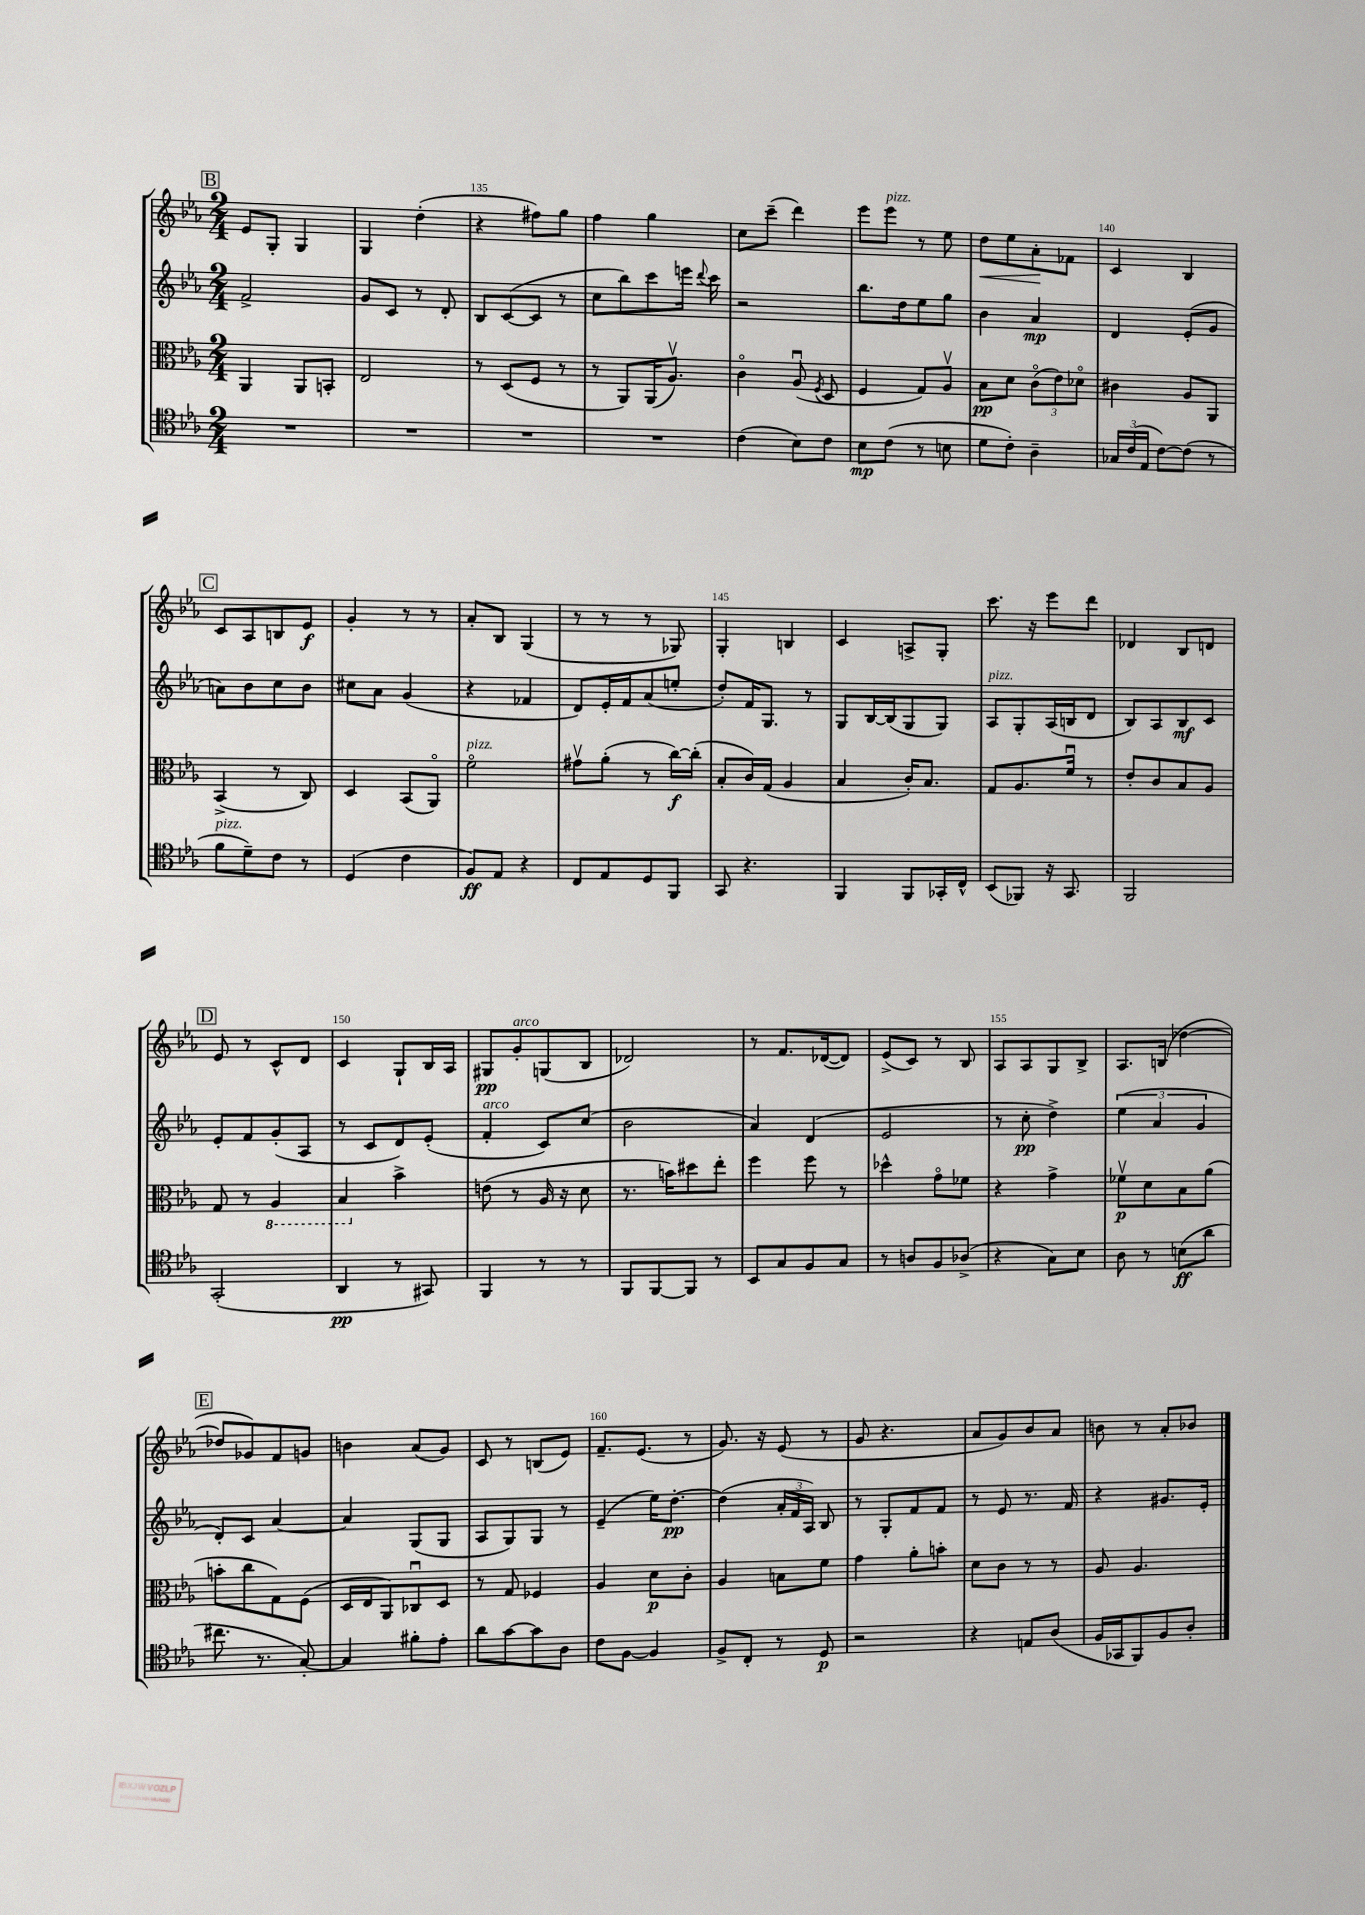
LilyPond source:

<<
\new StaffGroup <<
\new Staff = "s0" {
    \clef treble \key ees \major \numericTimeSignature \time 2/4
    \autoBeamOff \mark \markup { \box "B" } ees'8[ g8]-. g4 |
    g4 d''4-.( |
    r4 fis''8[) g''8] |
    f''4 g''4 |
    c''8[ c'''8]--( d'''4) |
    ees'''8[ ees'''8]^\markup { \italic "pizz." } r8 ees''8 |
    d''8[\< ees''8 aes'8-.\! fes'8] |
    c'4 bes4 |
    \mark \markup { \box "C" } c'8[ aes8 b8 ees'8]\f |
    g'4-. r8 r8 |
    aes'8[-. bes8] g4( |
    r8 r8 r8 ges8) |
    g4-. b4 |
    c'4 a8[-> g8]-. |
    c'''8. r16 ees'''8[ d'''8] |
    des'4 bes8[ d'8] |
    \mark \markup { \box "D" } ees'8 r8 c'8[-^ d'8] |
    c'4 g8[-! bes16 aes16] |
    gis8[\pp g'8-.^\markup { \italic "arco" } g8( bes8] |
    des'2) |
    r8 f'8.[ des'16~( des'8]) |
    ees'8[->( c'8]) r8 bes8 |
    aes8[ aes8 g8 bes8]-> |
    aes8.[ b16]( des''4~ |
    \mark \markup { \box "E" } des''8[ ges'8) f'8 g'8] |
    b'4 aes'8[( g'8]) |
    c'8 r8 b8[( ees'8]) |
    f'8.[-- ees'8.]( r8 |
    g'8.) r16 ees'8( r8 |
    g'8 r4. |
    aes'8[ g'8) bes'8 aes'8] |
    b'8 r8 aes'8[-. bes'8] \bar "|." |
}
\new Staff = "s1" {
    \clef treble \key ees \major \numericTimeSignature \time 2/4
    \autoBeamOff \mark \markup { \box "B" } f'2-> |
    g'8[ c'8] r8 d'8-. |
    bes8[ c'8~( c'8] r8 |
    c''8[ bes''8) c'''8 e'''16] \appoggiatura { d'''8 } c'''16 |
    r2 |
    bes''8.[ d''16 ees''8 g''8] |
    bes'4 aes'4\mp |
    d'4 ees'8[-.( g'8] |
    \mark \markup { \box "C" } a'8[) bes'8 c''8 bes'8] |
    cis''8[ aes'8] g'4( |
    r4 fes'4 |
    d'8[) ees'16-. f'16 aes'8( e''8]-. |
    d''8[-.) f'16 g8.] r8 |
    g8[ bes16~ bes16( g8 g8]) |
    aes8[^\markup { \italic "pizz." } g8-. aes16( b16 d'8] |
    bes8[) aes8 bes8\mf c'8] |
    \mark \markup { \box "D" } ees'8[-. f'8 g'8-.( aes8] |
    r8 c'8[ d'8) ees'8]-.( |
    f'4-.^\markup { \italic "arco" } c'8[) c''8]( |
    bes'2 |
    aes'4) d'4( |
    ees'2 |
    r8 c''8-.\pp d''4->) |
    \tuplet 3/2 { ees''4( aes'4 g'4 } |
    \mark \markup { \box "E" } d'8[-.) c'8] aes'4~ |
    aes'4 g8[( g8] |
    aes8[ g8) g8] r8 |
    ees'4--( ees''16[) d''8.]~-.\pp |
    d''4( \tuplet 3/2 { aes'16[-. f'16 aes16]) } bes8 |
    r8 g8[-. f'8 f'8] |
    r8 ees'8 r8. f'16 |
    r4 gis'8.[ ees'16]-. \bar "|." |
}
\new Staff = "s2" {
    \clef alto \key ees \major \numericTimeSignature \time 2/4
    \autoBeamOff \mark \markup { \box "B" } aes,4 aes,8[ b,8]-. |
    ees2 |
    r8 d8[( f8] r8 |
    r8 aes,8[) aes,16( aes8.]\upbow) |
    c'4\flageolet aes8\downbow( \acciaccatura { f8 } d8 |
    f4 g8[) aes8]\upbow |
    bes8[\pp d'8] \tuplet 3/2 { c'8[\flageolet( ees'8) des'8]\flageolet } |
    cis'4 aes8[ aes,8] |
    \mark \markup { \box "C" } bes,4->( r8 c8) |
    d4 bes,8[( aes,8]\flageolet) |
    f'2\flageolet^\markup { \italic "pizz." } |
    gis'8[\upbow aes'8]-.( r8 c''16[~\f) c''16]-.( |
    bes8[-. c'16) g16]( aes4 |
    bes4 c'16[-.) bes8.] |
    g8[ aes8. f'16]\downbow r8 |
    ees'8[-. c'8 bes8 aes8] |
    \mark \markup { \box "D" } g8 r8 \ottava #-1 aes,4 |
    bes,4 \ottava #0 bes'4-> |
    e'8( r8 aes16 r16 d'8 |
    r8. b'16[) dis''8 ees''8]-. |
    f''4 f''8 r8 |
    des''4-^ g'8[\flageolet fes'8] |
    r4 g'4-> |
    fes'8[\upbow\p d'8 bes8 aes'8]( |
    \mark \markup { \box "E" } b'8[-. c''8 g8) f8]( |
    d16[ ees16 aes,8) ces8\downbow d8] |
    r8 g8 fes4 |
    aes4 d'8[\p c'8]-. |
    aes4 b8[ f'8] |
    g'4 aes'8[-. b'8]-. |
    d'8[ c'8] r8 r8 |
    aes8 aes4. \bar "|." |
}
\new Staff = "s3" {
    \clef tenor \key ees \major \numericTimeSignature \time 2/4
    \autoBeamOff \mark \markup { \box "B" } R2 |
    R2 |
    R2 |
    R2 |
    c'4( bes8[) c'8] |
    bes8[\mp c'8]( r8 b8 |
    d'8[ c'8]-.) aes4-- |
    \tuplet 3/2 { ges16[ c'16( ees16] } c'8[~) c'8]( r8 |
    \mark \markup { \box "C" } f'8[^\markup { \italic "pizz." } d'8--) c'8] r8 |
    d4( c'4 |
    f8[\ff) ees8] r4 |
    c8[ ees8 d8 f,8] |
    g,8 r4. |
    f,4 f,8[ ges,16-. c16]-^ |
    bes,8[( fes,8]) r16 g,8. |
    f,2 |
    \mark \markup { \box "D" } g,2-.( |
    aes,4\pp r8 gis,8) |
    f,4 r8 r8 |
    f,8[ f,8~ f,8] r8 |
    bes,8[ g8 f8 g8] |
    r8 a8[ f8 aes8]->( |
    r4 g8[) bes8] |
    aes8 r8 b8[\ff( aes'8] |
    \mark \markup { \box "E" } cis''8. r8. g8~-.) |
    g4 fis'8[-. ees'8]-. |
    aes'8[ g'8~ g'8 aes8] |
    c'8[ f8]~ f4 |
    f8[-> c8]-. r8 d8\p |
    r2 |
    r4 e8[ aes8]( |
    f16[ ges,16 f,8) f8 aes8]-. \bar "|." |
}
>>
>>
\layout { \context { \Score currentBarNumber = #133 \override BarNumber.break-visibility = ##(#f #t #t) barNumberVisibility = #(every-nth-bar-number-visible 5) } }
